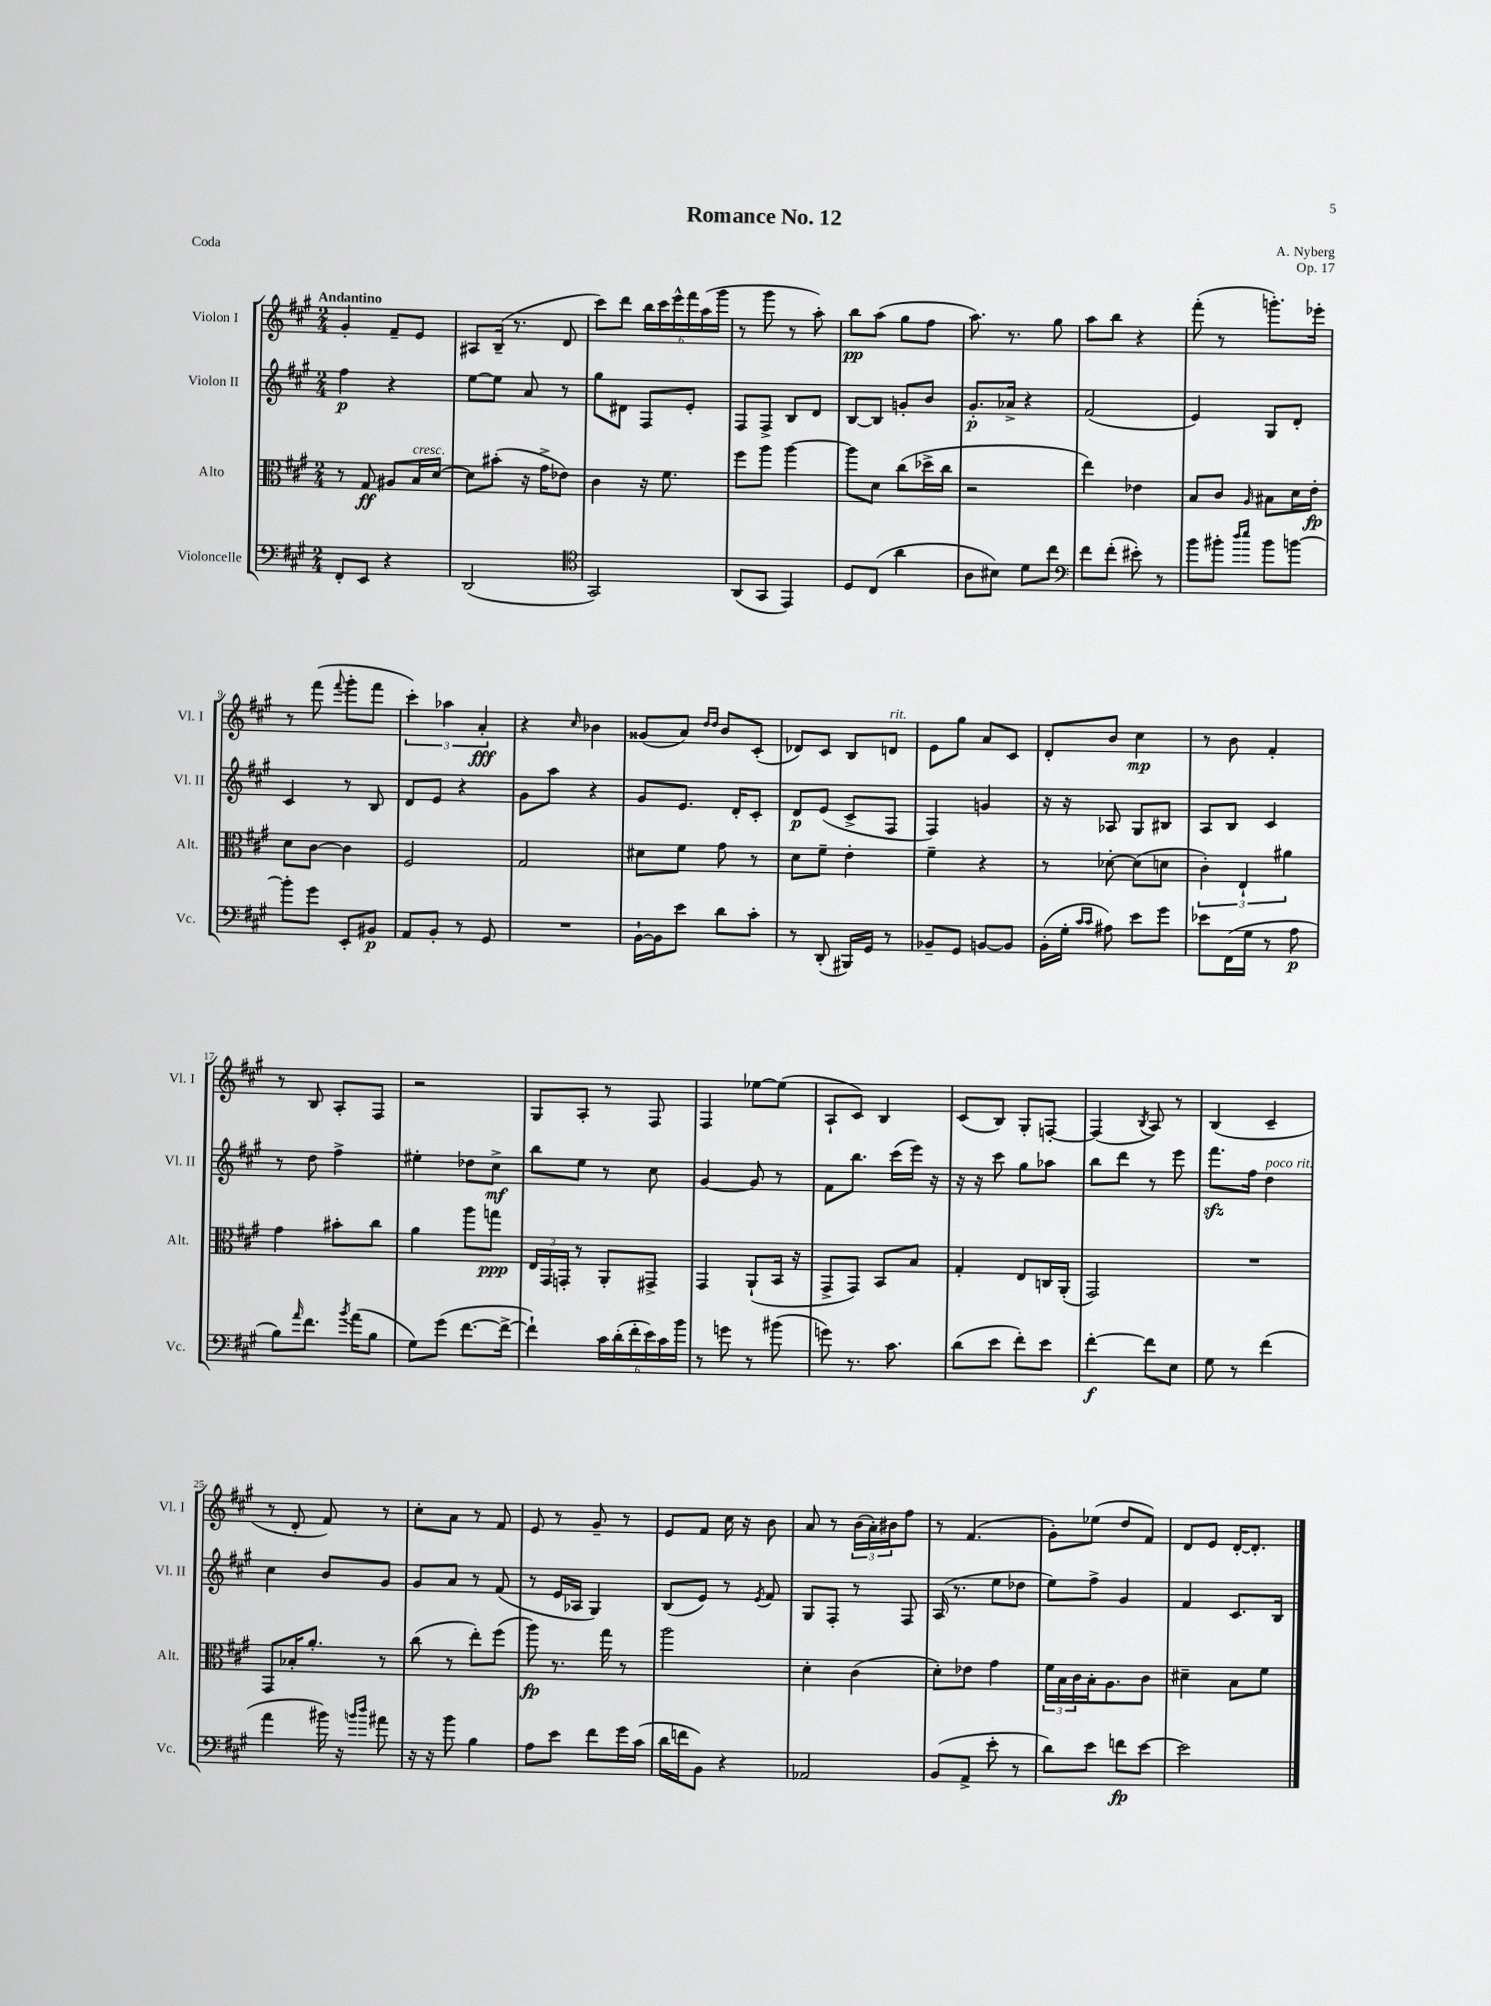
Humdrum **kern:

**kern	**dynam	**kern	**dynam	**kern	**dynam	**kern	**dynam
*part4	*part4	*part3	*part3	*part2	*part2	*part1	*part1
*staff4	*staff4	*staff3	*staff3	*staff2	*staff2	*staff1	*staff1
*I"Violoncelle	*	*I"Alto	*	*I"Violon II	*	*I"Violon I	*
*I'Vc.	*	*I'Alt.	*	*I'Vl. II	*	*I'Vl. I	*
*clefF4	*	*clefC3	*	*clefG2	*	*clefG2	*
*k[f#c#g#]	*	*k[f#c#g#]	*	*k[f#c#g#]	*	*k[f#c#g#]	*
*M2/4	*	*M2/4	*	*M2/4	*	*M2/4	*
=1	=1	=1	=1	=1	=1	=1	=1
!	!	!	!	!	!	!LO:TX:a:B:t=Andantino	!
8FF#'/L	.	8r	.	4ff#\	p	4g#'/	.
8EE/J	.	8G#/	ff	.	.	.	.
4r	.	8A#X/L	.	4r	.	8f#~/L	.
!	!	!LO:TX:a:i:t=cresc.	!	!	!	!	!
.	.	16B/L	.	.	.	8e/J	.
.	.	[16d/JJ	.	.	.	.	.
=2	=2	=2	=2	=2	=2	=2	=2
(2DD/	.	8d\L]	.	[8ee\L	.	8A#X/L	.
.	.	(8b#X'\J	.	8ee\J]	.	(16B~/Jk	.
.	.	.	.	.	.	8.r	.
.	.	16r	.	8a/	.	.	.
.	.	16g#^\KL	.	.	.	.	.
.	.	8e-X\J)	.	8r	.	8d/	.
=3	=3	=3	=3	=3	=3	=3	=3
*clefC4	*	*	*	*	*	*	*
2GG#/)	.	4c#\	.	8gg#\L	.	8ccc#\L)	.
.	.	.	.	8d#X\J	.	8ddd\J	.
.	.	16r	.	8F#/L	.	24bb\LL	.
.	.	.	.	.	.	24ccc#\	.
.	.	8.f#\	.	.	.	.	.
.	.	.	.	.	.	24eee^^\	.
.	.	.	.	8e'/J	.	24fff#\	.
.	.	.	.	.	.	(24aa\	.
.	.	.	.	.	.	24ggg#\JJ	.
=4	=4	=4	=4	=4	=4	=4	=4
(8AA/L	.	8ff#\L	.	8F#/L	.	8r	.
8GG#/J	.	8aa\J	.	8F#^/J	.	8ggg#\	.
4EE/)	.	[4aa\	.	8B/L	.	8r	.
.	.	.	.	8d/J	.	8aa'\)	.
=5	=5	=5	=5	=5	=5	=5	=5
8D/L	.	8aa\L]	.	[8B/L	.	8bb\L	pp
(8C#/J	.	8d\J	.	8B/J]	.	(8aa\J	.
4a\	.	(8cc#\L	.	8gn'/L	.	8gg#\L	.
.	.	16dd-X^\L	.	8b/J	.	8ff#\J	.
.	.	16cc#\JJ	.	.	.	.	.
=6	=6	=6	=6	=6	=6	=6	=6
8A\L	.	2r	.	8.g#'/L	p	8.aa\)	.
8B#X\J)	.	.	.	.	.	.	.
.	.	.	.	16a-X^/Jk	.	8.r	.
8d\L	.	.	.	4r	.	.	.
8cc#\J	.	.	.	.	.	8gg#\	.
=7	=7	=7	=7	=7	=7	=7	=7
*clefF4	*	*	*	*	*	*	*
8f#\L	.	4ee\)	.	(2f#/	.	8aa\L	.
(8f#'\J	.	.	.	.	.	8bb\J	.
8e#X'\)	.	4e-X\	.	.	.	4r	.
8r	.	.	.	.	.	.	.
=8	=8	=8	=8	=8	=8	=8	=8
8b\L	.	8B/L	.	4e/)	.	(8fff#'\	.
8b#X'\J	.	8c#/J	.	.	.	8r	.
16qqdd/LL	.	.	.	.	.	.	.
16qqee/JJ	.	16qqA/	.	.	.	.	.
8b#\L	.	8B#X\L	.	8G#/L	.	8.gggn'\L)	.
[8bn\J	.	16d\L	.	8d'/J	.	.	.
.	.	16e'\JJ	fp	.	.	16eee-X'\Jk	.
!!LO:LB:g=z
=9	=9	=9	=9	=9	=9	=9	=9
8b'\L]	.	8d\L	.	4c#/	.	8r	.
8g#\J	.	[8c#\J	.	.	.	(8fff#\	.
.	.	.	.	.	.	8qqfff#/	.
8EE'/L	.	4c#\]	.	8r	.	8ggg#'\L	.
8BB#X/J	p	.	.	8B/	.	8fff#\J	.
=10	=10	=10	=10	=10	=10	=10	=10
8AA/L	.	2F#/	.	8d/L	.	6ccc#'\)	.
8BB'/J	.	.	.	8e/J	.	.	.
.	.	.	.	.	.	6aa-X\	.
8r	.	.	.	4r	.	.	.
.	.	.	.	.	.	6a'/	fff
8GG#/	.	.	.	.	.	.	.
=11	=11	=11	=11	=11	=11	=11	=11
2r	.	2G#/	.	8g#\L	.	4r	.
.	.	.	.	8aa\J	.	.	.
.	.	.	.	.	.	16qqcc#/	.
.	.	.	.	4r	.	4b-X\	.
=12	=12	=12	=12	=12	=12	=12	=12
[16BB`\LL	.	8d#X\L	.	8g#/L	.	(8g##X/L	.
16BB\J]	.	.	.	.	.	.	.
8e\J	.	8f#\J	.	8.e/J	.	8a/J)	.
.	.	.	.	.	.	16qqdd/LL	.
.	.	.	.	.	.	16qqdd/JJ	.
8d\L	.	8g#\	.	.	.	8b/L	.
.	.	.	.	16d'/KL	.	.	.
8c#'\J	.	8r	.	8c#'/J	.	(8c#'/J	.
=13	=13	=13	=13	=13	=13	=13	=13
8r	.	8d\L	.	8d/L	p	8d-X/L)	.
(8DD'/	.	8f#~\J	.	(8e/J	.	8c#/J	.
16BBB#X/LL)	.	4e'\	.	8c#^/L	.	8B/L	.
16GG#/JJ	.	.	.	.	.	.	.
!	!	!	!	!	!	!LO:TX:a:i:t=rit.	!
8r	.	.	.	8F#/J	.	8dn/J	.
=14	=14	=14	=14	=14	=14	=14	=14
8BB-X~/L	.	4f#~\	.	4F#/)	.	8e\L	.
8GG#/J	.	.	.	.	.	8gg#\J	.
[8BBn/L	.	4r	.	4gn/	.	8a/L	.
8BB/J]	.	.	.	.	.	8c#/J	.
=15	=15	=15	=15	=15	=15	=15	=15
(16BB'\LL	.	8r	.	16r	.	8d'/L	.
16G#'\JJ	.	.	.	16r	.	.	.
16qqc#/LL	.	.	.	.	.	.	.
16qqc#/JJ	.	.	.	.	.	.	.
8A#X\)	.	[8d-X'\	.	8A-X/	.	8b/J	.
8e\L	.	(8d-\L]	.	8G#/L	.	4cc#\	mp
8g#\J	.	8dn\J	.	8B#X/J	.	.	.
=16	=16	=16	=16	=16	=16	=16	=16
8e-X\L	.	6c#'\)	.	8A/L	.	8r	.
(16FF#\L	.	.	.	8B/J	.	8b\	.
.	.	6E`/	.	.	.	.	.
16G#\JJ	.	.	.	.	.	.	.
8r	.	.	.	4c#/	.	4f#'/	.
.	.	6a#X\	.	.	.	.	.
8A\	p	.	.	.	.	.	.
!!LO:LB:g=z
=17	=17	=17	=17	=17	=17	=17	=17
8B\L)	.	4g#\	.	8r	.	8r	.
16qqa/	.	.	.	.	.	.	.
8.f#\J	.	.	.	8dd\	.	8B/	.
.	.	8b#X'\L	.	4ff#^\	.	8A'/L	.
8qb/	.	.	.	.	.	.	.
(16a\KL	.	.	.	.	.	.	.
8B\J	.	8cc#\J	.	.	.	8F#/J	.
=18	=18	=18	=18	=18	=18	=18	=18
8G#\L)	.	4a\	.	4ee#X'\	.	2r	.
(8g#\J	.	.	.	.	.	.	.
[8.f#\L	.	8aa\L	.	8dd-X\L	.	.	.
.	.	8ggn\J	ppp	8cc#^\J	mf	.	.
16f#^\Jk_	.	.	.	.	.	.	.
=19	=19	=19	=19	=19	=19	=19	=19
4f#`\])	.	24E/LL	.	8bb\L	.	8G#/L	.
.	.	24GG#/	.	.	.	.	.
.	.	24GGn'/JJ	.	.	.	.	.
.	.	8r	.	8ee\J	.	8A'/J	.
24c#\LL	.	8AA'/L	.	8r	.	8r	.
(24d'\	.	.	.	.	.	.	.
24f#'\	.	.	.	.	.	.	.
24e\)	.	8GG#X^/J	.	8cc#\	.	8F#/	.
24c#\	.	.	.	.	.	.	.
24b\JJ	.	.	.	.	.	.	.
=20	=20	=20	=20	=20	=20	=20	=20
8r	.	4GG#/	.	[4g#/	.	4F#/	.
8gn\	.	.	.	.	.	.	.
8r	.	(8AA`/L	.	8g#/]	.	[8ee-X\L	.
(8b#X\	.	16BB/Jk	.	8r	.	(8ee-\J]	.
.	.	16r	.	.	.	.	.
=21	=21	=21	=21	=21	=21	=21	=21
8gn\)	.	8GG#^/L	.	8f#\L	.	8A`/L	.
8.r	.	8GG#/J)	.	8.bb\J	.	8c#/J)	.
.	.	8BB/L	.	.	.	4B/	.
8.c#\	.	.	.	(16ccc#\LL	.	.	.
.	.	8B/J	.	16eee\JJ)	.	.	.
.	.	.	.	16r	.	.	.
=22	=22	=22	=22	=22	=22	=22	=22
(8d\L	.	4G#'/	.	16r	.	(8c#/L	.
.	.	.	.	16r	.	.	.
8e\J	.	.	.	8ccc#\	.	8B/J)	.
8f#'\L)	.	8E/L	.	8gg#\L	.	8G#'/L	.
8e\J	.	16Cn/L	.	8aa-X\J	.	[8Fn'/J	.
.	.	(16AA'/JJ	.	.	.	.	.
=23	=23	=23	=23	=23	=23	=23	=23
[4f#'\	f	2GG#/)	.	8bb\L	.	(4F/]	.
.	.	.	.	8ddd\J	.	.	.
.	.	.	.	.	.	8qB/	.
8f#\L]	.	.	.	8r	.	8A/)	.
8E\J	.	.	.	8eee\	.	8r	.
=24	=24	=24	=24	=24	=24	=24	=24
8G#\	.	2r	.	8.fff#zz\L	.	(4B/	.
8r	.	.	.	.	.	.	.
.	.	.	.	16ff#\Jk	.	.	.
!	!	!	!	!LO:TX:a:i:t=poco rit.	!	!	!
(4f#\	.	.	.	4dd\	.	4c#~/	.
!!LO:LB:g=z
=25	=25	=25	=25	=25	=25	=25	=25
4a\	.	8GG#/L	.	4cc#\	.	8r	.
.	.	16B-X'/K	.	.	.	8d'/	.
.	.	8.a'/J	.	.	.	.	.
16b#X\)	.	.	.	8b/L	.	8f#/)	.
16r	.	.	.	.	.	.	.
16qqbn/LL	.	.	.	.	.	.	.
16qqdd/JJ	.	.	.	.	.	.	.
8a#X\	.	8r	.	8g#/J	.	8r	.
=26	=26	=26	=26	=26	=26	=26	=26
16r	.	(8cc#\	.	8g#/L	.	8cc#'\L	.
16r	.	.	.	.	.	.	.
8b\	.	8r	.	8a/J	.	8a\J	.
4B\	.	8ee'\L)	.	8r	.	8r	.
.	.	(8ff#\J	.	(8f#/	.	8f#/	.
=27	=27	=27	=27	=27	=27	=27	=27
8A\L	.	8aa\)	fp	8r	.	8e/	.
8e\J	.	8.r	.	16e/LL	.	8r	.
.	.	.	.	16A-X/JJ	.	.	.
8f#\L	.	.	.	4G#/)	.	8g#~/	.
.	.	16gg#\	.	.	.	.	.
16g#\L	.	8r	.	.	.	8r	.
(16c#\JJ	.	.	.	.	.	.	.
=28	=28	=28	=28	=28	=28	=28	=28
16d\LL	.	2aa\	.	(8B/L	.	8e/L	.
16fn\J	.	.	.	.	.	.	.
8BB\J)	.	.	.	8e/J)	.	8f#/J	.
4r	.	.	.	8r	.	16cc#\	.
.	.	.	.	.	.	16r	.
.	.	.	.	8qe/	.	.	.
.	.	.	.	8f#/	.	8b\	.
=29	=29	=29	=29	=29	=29	=29	=29
2AA-X/	.	4d'\	.	8G#/L	.	8a/	.
.	.	.	.	8F#'/J	.	8r	.
.	.	(4c#\	.	8r	.	(24b\LL	.
.	.	.	.	.	.	24a'\)	.
.	.	.	.	.	.	24b#X\J	.
.	.	.	.	8F#/	.	8ff#\J	.
=30	=30	=30	=30	=30	=30	=30	=30
(8BB/L	.	8d'\L)	.	(16A/	.	8r	.
.	.	.	.	8.r	.	.	.
8AA^/J	.	8e-X\J	.	.	.	(4.f#/	.
8e'\	.	4g#\	.	8ee\L	.	.	.
8r	.	.	.	8dd-X\J	.	.	.
=31	=31	=31	=31	=31	=31	=31	=31
8d\L)	.	24f#\LL	.	8ee\L)	.	8g#'\L)	.
.	.	24B\	.	.	.	.	.
.	.	24c#\	.	.	.	.	.
8e\J	.	16B'\J	.	8ff#^\J	.	(8ee-X\J	.
.	.	8.A\	.	.	.	.	.
8fn\L	fp	.	.	4g#/	.	8dd/L	.
[8e\J	.	8c#\J	.	.	.	8f#/J)	.
=32	=32	=32	=32	=32	=32	=32	=32
2e\]	.	4d#X~\	.	4f#/	.	8d/L	.
.	.	.	.	.	.	8e/J	.
.	.	8B\L	.	8.c#/L	.	[16d'/KL	.
.	.	.	.	.	.	8.d'/J]	.
.	.	8f#\J	.	.	.	.	.
.	.	.	.	16B/Jk	.	.	.
==	==	==	==	==	==	==	==
*-	*-	*-	*-	*-	*-	*-	*-
